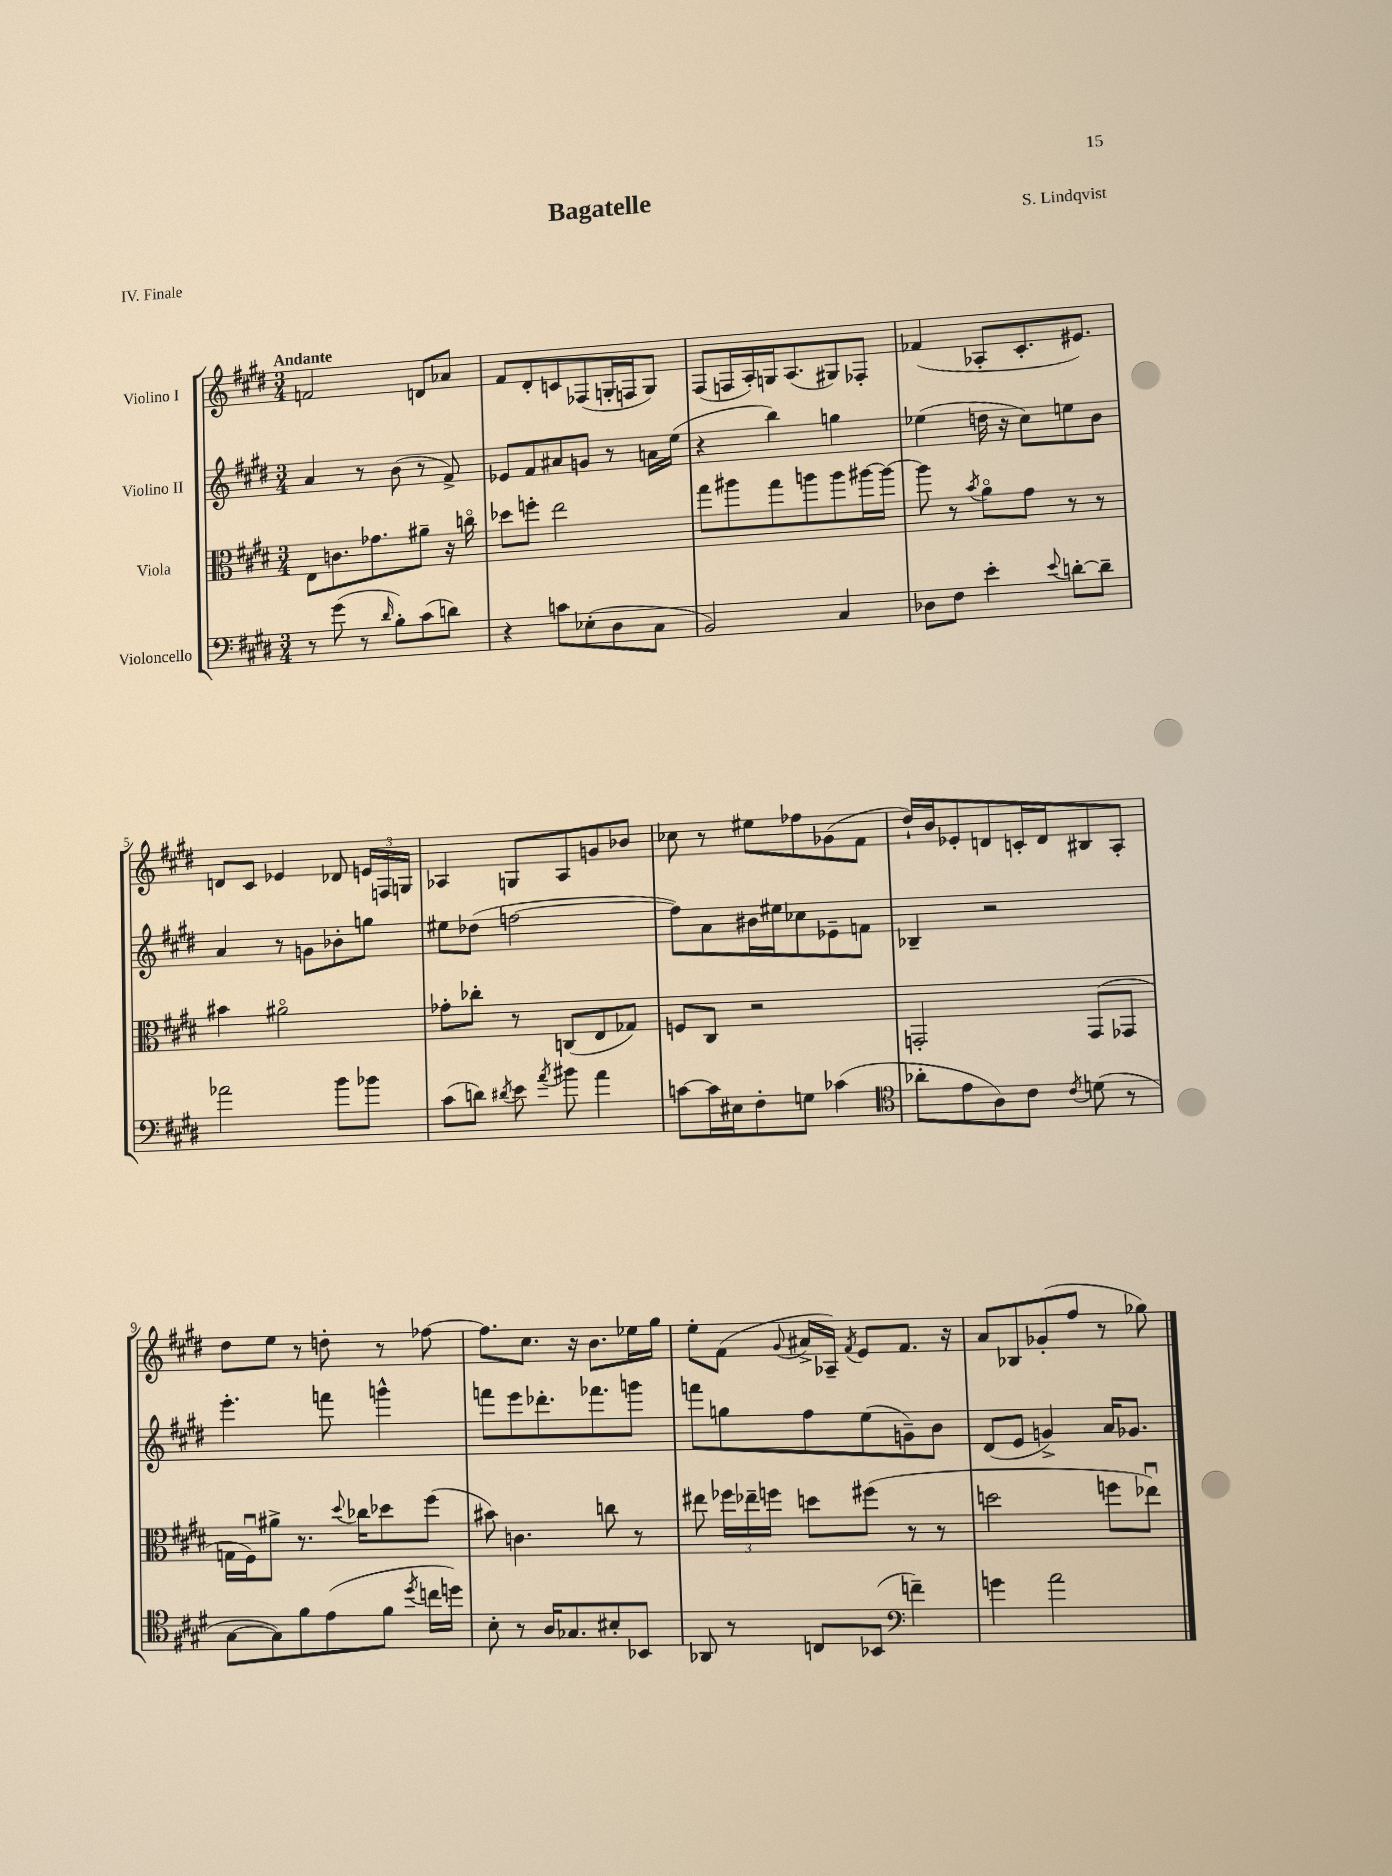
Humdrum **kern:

**kern	**kern	**kern	**kern
*staff4	*staff3	*staff2	*staff1
*clefF4	*clefC3	*clefG2	*clefG2
*k[f#c#g#d#]	*k[f#c#g#d#]	*k[f#c#g#d#]	*k[f#c#g#d#]
*M3/4	*M3/4	*M3/4	*M3/4
8r	8E\L	4a/	2f/
(8g#\	8.c\	.	.
8r	.	8r	.
.	8.g-\	.	.
16qqd#/	.	.	.
8B'\L)	.	(8b\	.
(8c#\	8a#~\J	8r	8d/L
8d\J)	16r	8f#^/)	8a-/J
.	16cco\	.	.
=	=	=	=
4r	8dd-\L	8e-/L	8f#/L
.	8ff'\J	8f#/	8d#'/
8c\L	2ee\	8a#/	8c/
(8E-'\	.	8g/J	(8F-/
8D#\	.	8r	16G'/L
.	.	.	16F/J
8C#\J	.	16a\LL	8G/J)
.	.	(16ee\JJ	.
=	=	=	=
2BB/)	8gg#\L	4r	(8F#/L
.	8aa#\	.	16F/L
.	.	.	16A'/)
.	8gg#\	4bb\)	16G/J
.	.	.	(8.A/
.	8aa\	.	.
4C#/	8aa\	4gg\	8G#/)
.	[16aa#\L	.	8F-'/J
.	16aa#\_JJ	.	.
=	=	=	=
8D-\L	8aa#\]	(4ee-\	(4f-/
8F#\J	8r	.	.
.	8qb/	.	.
4e'\	8ao\L	16dd\	8A-'/L
.	.	16r	.
.	8g#\J	8cc#\L)	8.c#'/
8qqe/	.	.	.
[8d'\L	8r	8ee\	.
.	.	.	8.e#/J)
8d~\]J	8r	8b\J	.
=	=	=	=
2a-\	4b#\	4a/	8d/L
.	.	.	8c#/J
.	2a#o\	8r	4e-/
.	.	8g\L	.
8b\L	.	8b-'\	8d-/
8b-\J	.	8gg\J	24e/LL
.	.	.	24F/
.	.	.	24G/JJ
=	=	=	=
(8c#\L	8g-'\L	8ee#\L	4A-/
8d\J)	8cc-'\J	(8dd-\J	.
8qd#/	.	.	.
8e\	8r	[2ff\	8G/L
8qa/	.	.	.
8b#\	(8C/L	.	8A-/
4a\	8E/	.	8g/
.	8G-/J)	.	8b-/J
=	=	=	=
[8c\L	8F/L	8ff\]L)	8cc-\
16c\]L	8C#/J	8a\	8r
16E#\J	.	.	.
8F#'\	2r	16b#\L	8ee#\L
.	.	16ee#\J	.
8G\J	.	8cc-\	8ff-\
(4c-\	.	8e-~\	(8g-\
.	.	8f\J	8f#\J
=	=	=	=
*clefC4	*	*	*
8a-'\L	2GG'/	4B-~/	16dd#`/LL)
.	.	.	16b/J
8e\	.	.	8e-'/
8A\)	.	2r	8d/
8c#\J	.	.	16c'/L
.	.	.	16d/J
8qc#/	.	.	.
(8d\	(8GG/L	.	8B#/
8r	8GG-/J	.	8A'/J
=	=	=	=
[8G#\L	16G\LL	4.eee'\	8dd#\L
.	16F#u\J)	.	.
8G#\])	8a#^\J	.	8ee\J
8f#\	8.r	.	8r
(8e\	.	8fff\	8dd'\
.	8qqdd#/	.	.
.	16cc-\LK	.	.
8f#\J	8dd-\	4ggg^^\	8r
8qdd#/	.	.	.
16cc\LL	(8ff#\J	.	[8ff-\
16dd\JJ)	.	.	.
=	=	=	=
8B'\	8b#\)	8fff\L	8.ff-\]L
8r	4.c\	8eee\	.
.	.	.	8.cc#\J
16A/LK	.	8.ddd-'\	.
8.G-/	.	.	.
.	.	.	16r
.	.	8.fff-\	8.b\L
8B#'/	8cc\	.	.
8BB-/J	8r	8ggg\J	16ee-\L
.	.	.	16gg#\JJ
=	=	=	=
8AA-/	8ee#\	8fff\L	8ee'\L
8r	24ff-\LL	8gg\	(8f#\J
.	24ee-~\	.	.
.	24ff\JJ	.	.
.	.	.	8qqg#/
8C/L	8dd\L	8ff#\	16a#^/LL
.	.	.	16A-~/JJ)
.	.	.	8qf#/
(8BB-/J	(8ff#\J	(8ee\	8e/L
*clefF4	*	*	*
4f~\)	8r	8g~\)	8.f#/J
.	8r	8b\J	.
.	.	.	16r
=	=	=	=
4g\	2dd\	(8d#/L	8a/L
.	.	8e/J	8B-/
2a\	.	4g^/)	(8g-'/
.	.	.	8ff#/J
.	8ff\L	16a/LK	8r
.	.	8.g-/J	.
.	8ee-u\J)	.	8gg-\)
==	==	==	==
*-	*-	*-	*-
